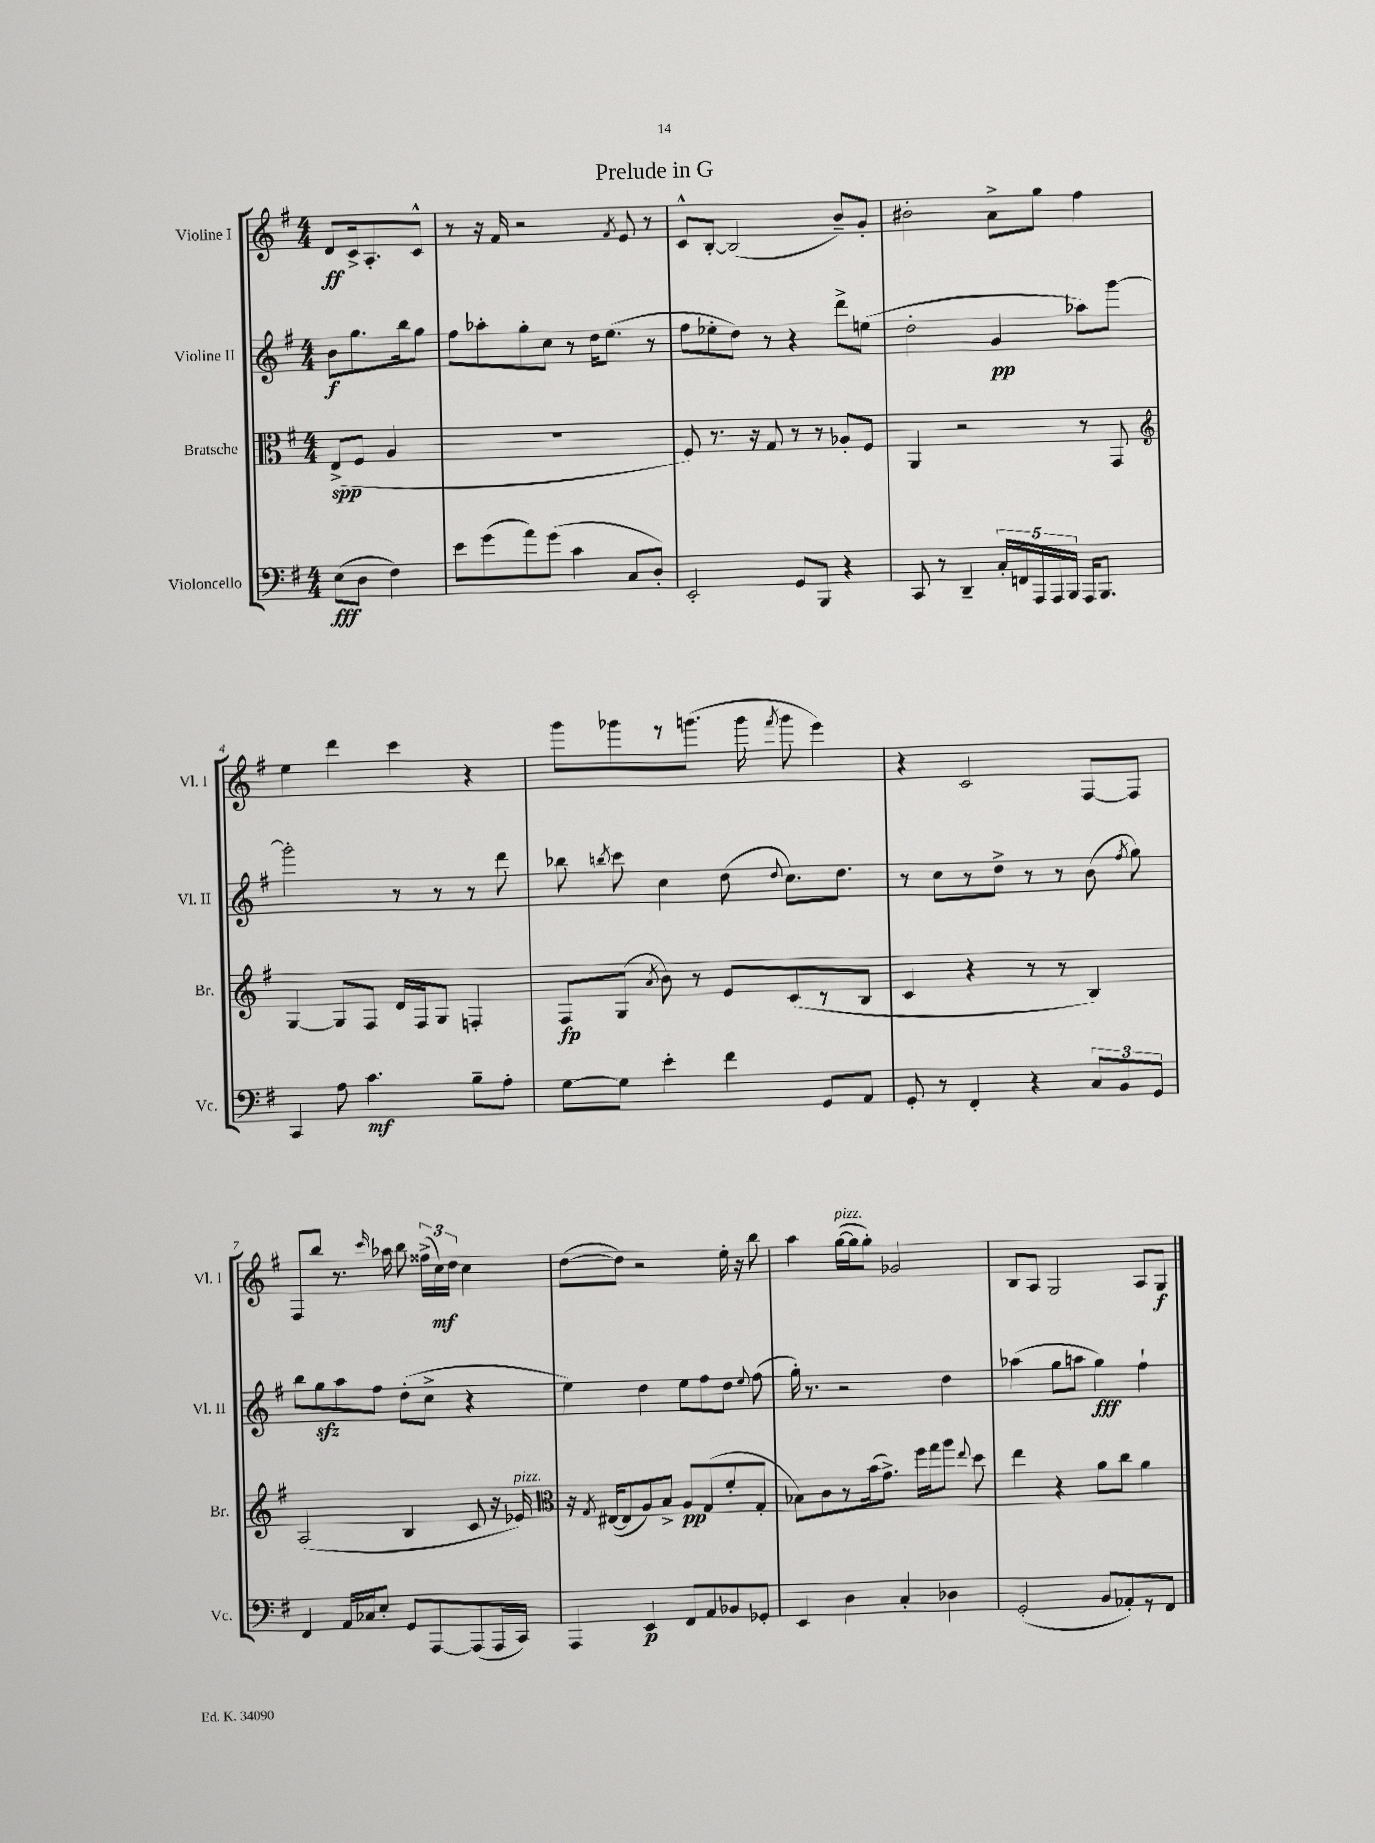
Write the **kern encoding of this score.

**kern	**kern	**kern	**kern
*staff4	*staff3	*staff2	*staff1
*clefF4	*clefC3	*clefG2	*clefG2
*k[f#]	*k[f#]	*k[f#]	*k[f#]
*M4/4	*M4/4	*M4/4	*M4/4
(8E	(8E^	8b	8d
8D	8F#	8.gg	16c^
.	.	.	8.A'
4F#)	4A	.	.
.	.	16bb	.
.	.	8gg	8c^^
=	=	=	=
8e	1r	8ff#	8r
(8g	.	8aa-'	16r
.	.	.	16f#
8a)	.	8gg'	2r
(8g	.	8cc	.
4c	.	8r	.
.	.	16dd	.
.	.	(8.ee	.
.	.	.	8qf#
8C	.	.	8e
8D')	.	8r	8r
=	=	=	=
2EE'	8F#)	8ff#	8c^^
.	8.r	8ee-'	[8B'
.	.	8dd)	(2B]
.	16r	.	.
.	8G	8r	.
8GG	8r	4r	.
8BBB	8r	.	.
4r	8A-'	8ddd^	8b~)
.	8F#	(8ee	8g'
=	=	=	=
8CC	4AA	2dd'	2b#'
8r	.	.	.
4DD~	2r	.	.
20C'	.	4g	8a^
20FF	.	.	.
20AAA	.	.	.
.	.	.	8gg
20AAA	.	.	.
20BBB	.	.	.
16AAA	8r	8aa-)	4ff#
8.BBB	.	.	.
.	8GG	[8ggg	.
=	=	=	=
*	*clefG2	*	*
4CC	[4G	2ggg']	4ee
8A	8G]	.	4ddd
4.c	8F#	.	.
.	16d	8r	4ccc
.	16F#	.	.
.	8G	8r	.
8B~	4F'	8r	4r
8A'	.	8ddd	.
=	=	=	=
[8G	8F#	8bb-	8ggg
.	.	8qbb	.
8G]	(8G	8ccc	8ggg-
.	8qa	.	.
4e'	8b)	4cc	8r
.	8r	.	(8.ggg
4f#	8e	(8dd	.
.	.	.	16ggg
.	.	8qqdd	8qfff#
.	(8c	8.cc)	8ggg
8GG	8r	.	4eee)
.	.	8.dd	.
8AA	8B	.	.
=	=	=	=
8GG'	4c	8r	4r
8r	.	8cc	.
4FF#'	4r	8r	2c
.	.	8dd^	.
4r	8r	8r	.
.	8r	8r	.
12C	4B)	(8b	[8F#
12BB	.	.	.
.	.	8qff#	.
.	.	8gg)	8F#]
12GG	.	.	.
=	=	=	=
4FF#	(2A	8bb	8F#
.	.	8gg	8bb
16AA	.	8aa	8.r
16C-	.	.	.
8E'	.	8ff#	.
.	.	.	16qqccc
.	.	.	16aa-
8GG	4B	(8dd'	8bb
[8AAA	.	8cc^	(24ff##^
.	.	.	24cc)
.	.	.	24dd
(8AAA]	8c	4r	4cc
16AAA	16r	.	.
16CC)	16e-)	.	.
=	=	=	=
*	*clefC3	*	*
4AAA	16r	4ee)	([8dd
.	8qG	.	.
.	([16E#	.	.
.	8E#]	.	8dd])
4EE	8A)	4dd	2r
.	8B^	.	.
8FF#	8A	8ee	.
8AA	(8G	8ff#	.
8BB-	8f#'	8dd	16ee'
.	.	.	16r
.	.	8qqee	.
8GG-'	8G'	(8ff#	8bb
=	=	=	=
4EE	8B-)	16gg')	4aa
.	.	8.r	.
.	8c	.	.
4D	8r	2r	([16gg
.	.	.	16gg]
.	(16b	.	8gg')
.	8.g^)	.	.
4C'	.	.	2g-
.	16ff#	.	.
.	16gg	.	.
4D-	8aa	4dd	.
.	8qqee	.	.
.	8dd	.	.
=	=	=	=
(2GG'	4ee	(4aa-	8B
.	.	.	8A
.	4r	8gg	2G
.	.	8aa	.
8BB	8a	4gg)	.
8AA-')	8cc	.	.
8r	4a	4ff#`	8A
8FF#	.	.	8G
==	==	==	==
*-	*-	*-	*-
